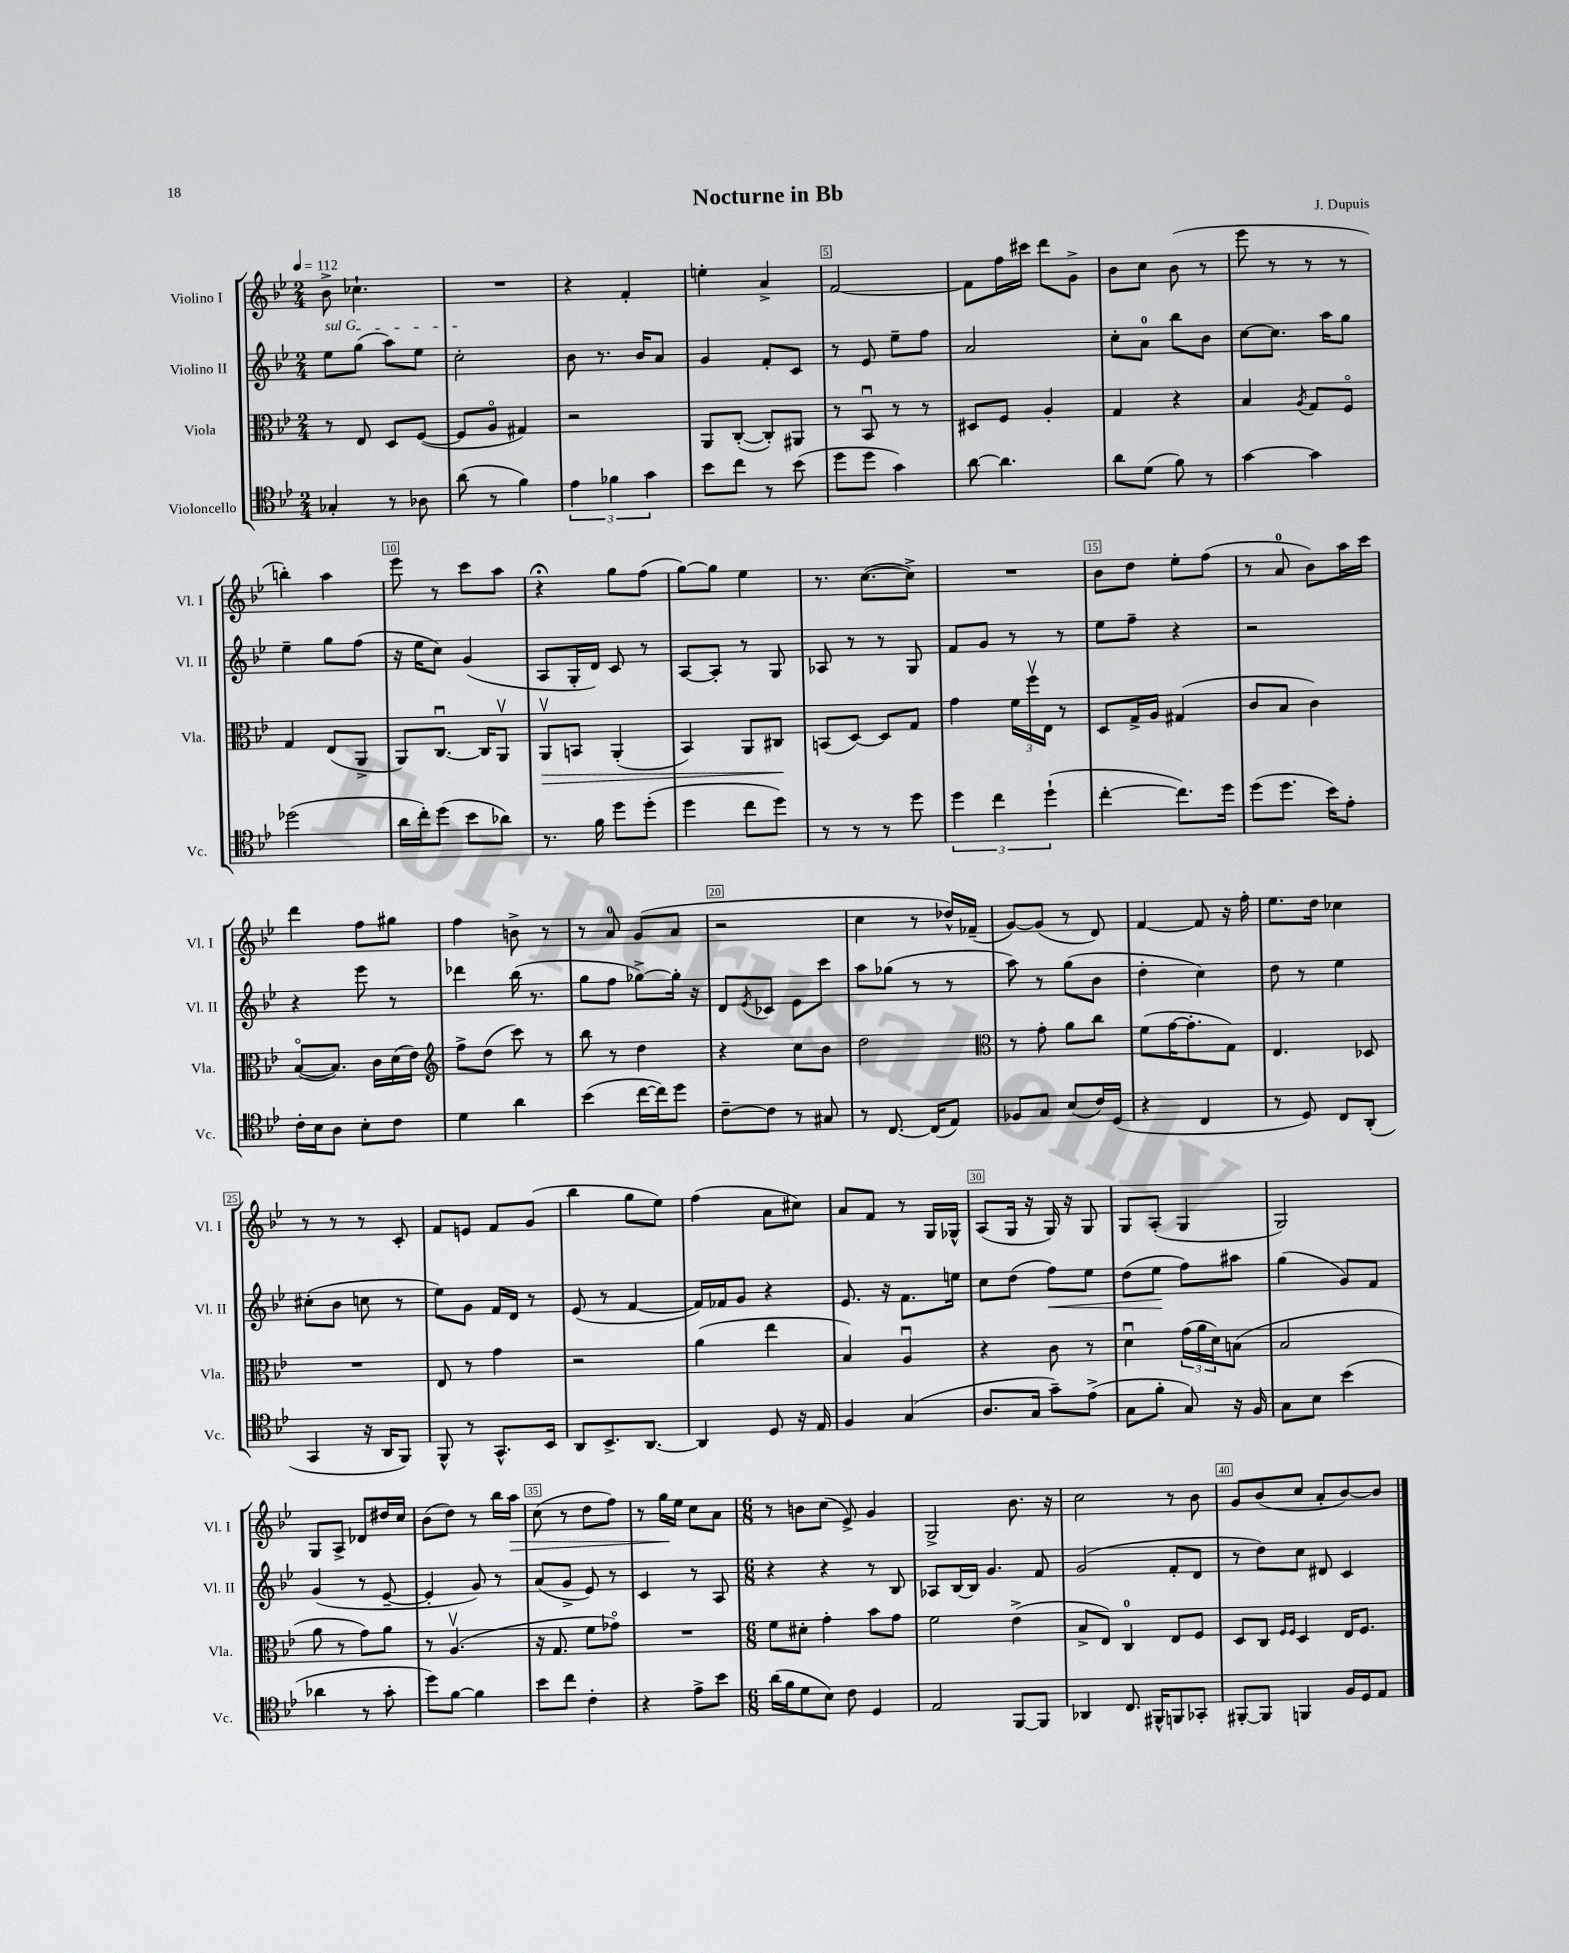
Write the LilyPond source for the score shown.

\header { title = "Nocturne in Bb" composer = "J. Dupuis" }
<<
\new StaffGroup <<
\new Staff = "s0" \with { instrumentName = "Violino I" shortInstrumentName = "Vl. I" } {
    \clef treble \key bes \major \numericTimeSignature \time 2/4 \tempo 4 = 112
    bes'8-> ces''4.-! |
    R2 |
    r4 f'4-. |
    e''4-. a'4-> |
    f'2~ |
    f'8 f''16 cis'''16 d'''8 g'8-> |
    bes'8 c''8 bes'8( r8 |
    ees'''8 r8 r8 r8 |
    b''4-.) a''4 |
    ees'''8 r8 c'''8 a''8 |
    r4\fermata g''8 f''8( |
    g''8~) g''8 ees''4 |
    r8. c''8.~( c''8->) |
    R2 |
    bes'8 d''8 ees''8-. f''8( |
    r8 a'8-0 bes'8) a''16 c'''16 |
    d'''4 f''8 gis''8 |
    f''4 b'8-> r8 |
    r8 a'8-0 g'8( a'8 |
    r2 |
    c''4 r8 des''16-^) fes'16--( |
    g'8~) g'8( r8 d'8) |
    f'4~ f'8 r16 f''16-. |
    ees''8. d''16 ces''4 |
    r8 r8 r8 c'8-. |
    f'8 e'8 f'8 g'8( |
    bes''4 g''8 ees''8) |
    f''4( a'8 cis''8) |
    a'8 f'8 r8 g16 ges16-^ |
    a8( g16 r16 g16) r16 g8 |
    g8 a8-.( g4 |
    g2) |
    g8 a8-> des'8 dis''16 c''16 |
    bes'8( d''8) r8 bes''16 a''16\> |
    c''8( r8 d''8 f''8) |
    r8 g''16\! ees''16 c''8 a'8 |
    \numericTimeSignature \time 6/8 r8 b'8 c''8( ees'8->) g'4 |
    g2-> bes'8. r16 |
    c''2 r8 bes'8 |
    g'8 bes'8( c''8 a'8-. bes'8~) bes'8 \bar "|." |
}
\new Staff = "s1" \with { instrumentName = "Violino II" shortInstrumentName = "Vl. II" } {
    \clef treble \key bes \major \numericTimeSignature \time 2/4
    \once \override TextSpanner.bound-details.left.text = \markup { \italic "sul G" } ees''8\startTextSpan g''8( a''8) ees''8 |
    c''2-.\stopTextSpan |
    bes'8 r8. bes'16 a'8 |
    g'4 f'8-. c'8 |
    r8 ees'8 ees''8-- f''8 |
    a'2 |
    c''8-. a'8-0 bes''8 bes'8 |
    c''8~ c''8. a''16 g''8 |
    ees''4-- g''8 f''8( |
    r16 ees''16 c''8) g'4( |
    a8 g16-. d'16) c'8 r8 |
    a8~ a8-. r8 g8 |
    aes8 r8 r8 g8 |
    f'8 g'8 r8 r8 |
    ees''8 f''8-- r4 |
    r2 |
    r4 ees'''8 r8 |
    des'''4 bes''16( r8. |
    g''8 f''8 ges''8~->) ges''16-. r16 |
    d'8 \acciaccatura { ees'8 } ces'8 ees'8 c'''8 |
    a''8 ges''8( r8 r8 |
    a''8) r8 g''8( bes'8 |
    d''4-. c''4) |
    d''8 r8 ees''4 |
    cis''8-.( bes'8 c''8 r8 |
    ees''8) g'8 f'16 d'16 r8 |
    ees'8( r8 f'4~ |
    f'16) fes'16 g'8 r4 |
    ees'8. r16 f'8. e''16 |
    c''8 d''8( f''8\<) ees''8 |
    d''8( ees''8\! f''8) ais''8 |
    g''4( g'8) f'8 |
    g'4( r8 ees'8~-- |
    ees'4-. g'8) r8 |
    a'8( g'8-> ees'8) r8 |
    c'4 r8 a8 |
    \numericTimeSignature \time 6/8 r4 r4 r8 bes8 |
    aes8 bes16~ bes16 g'4. f'8 |
    g'2( f'8-. d'8 |
    r8 d''8) c''8 dis'8 c'4 \bar "|." |
}
\new Staff = "s2" \with { instrumentName = "Viola" shortInstrumentName = "Vla." } {
    \clef alto \key bes \major \numericTimeSignature \time 2/4
    r8 ees8 d8 f8~( |
    f8 a8\flageolet gis4) |
    r2 |
    a,8 c8~-.( c8-.) ais,8 |
    r8 bes,8\downbow r8 r8 |
    dis8 f8 a4-. |
    g4 r4 |
    bes4 \acciaccatura { a8 } g8 f8\flageolet |
    g4 ees8( a,8-> |
    a,8) c8.~\downbow c16 a,8\upbow |
    a,8\upbow\> b,8 a,4-.( |
    bes,4) a,8 cis8\! |
    b,8( d8~) d8 g8 |
    g'4 \tuplet 3/2 { f'16 f''16\upbow ees16 } r8 |
    d8 g16-> a16 gis4( |
    c'8 bes8 c'4) |
    bes8~\flageolet( bes8.) c'16 d'16( ees'16) |
    \clef treble f''8-> d''8( c'''8) r8 |
    bes''8 r8 d''4 |
    r4 c''8 bes'8 |
    d''2 |
    \clef alto r8 g'8-. a'8 c''8 |
    f'8( g'16~ g'8.-. g8) |
    ees4. des8 |
    R2 |
    ees8 r8 g'4 |
    r2 |
    a'4( ees''4 |
    bes4) a4\downbow |
    r4 c'8 r8 |
    d'4\downbow \tuplet 3/2 { g'16( a'16 d'16) } b8( |
    bes2 |
    a'8 r8 g'8) a'8 |
    r8 a4.\upbow( |
    r16 g8. f'8 ges'8\flageolet) |
    R2 |
    \numericTimeSignature \time 6/8 f'8 dis'8-. g'4-. bes'8 g'8 |
    f'2 ees'4->( |
    bes8-> ees8) c4-0 ees8 f8 |
    d8 c8 \grace { f16 f16 } d4 ees16 f8. \bar "|." |
}
\new Staff = "s3" \with { instrumentName = "Violoncello" shortInstrumentName = "Vc." } {
    \clef tenor \key bes \major \numericTimeSignature \time 2/4
    ges4-. r8 aes8 |
    a'8( r8 f'4) |
    \tuplet 3/2 { ees'4 fes'4 g'4 } |
    bes'8 c''8 r8 bes'8( |
    d''8 d''8 g'4) |
    a'8~ a'4. |
    a'8 d'8( f'8) r8 |
    g'4~ g'4 |
    des''2( |
    a'16 c''16-.) d''8( bes'8 aes'8) |
    r8. f'16 d''8 d''8-.( |
    d''4 c''8 d''8) |
    r8 r8 r8 d''8 |
    \tuplet 3/2 { d''4 c''4 d''4-!( } |
    c''4~-. c''8.) d''16 |
    d''8( d''8. bes'16) ees'8-. |
    c'16-. bes16 a8 bes8-. c'8 |
    d'4 a'4 |
    bes'4( c''16~ c''16) d''8 |
    c'8~-- c'8 r8 gis8 |
    r8 c8.~ c16( ees8) |
    fes8 g8 bes8( c'16) d16( |
    r4 c4 |
    r8 d8) c8 a,8-.( |
    g,4 r16 a,16 f,8) |
    f,8-^ r8 g,8.-^ bes,16 |
    a,8 bes,8.-> a,8.~ |
    a,4 d8 r16 ees16 |
    f4 g4( |
    a8. g16 g'8--) ees'8->( |
    g8 f'8-. g8) r16 f16 |
    g8 bes8 bes'4( |
    aes'4 r8 g'8-. |
    d''8) f'8~ f'4 |
    bes'8 c''8 c'4-. |
    r4 ees'8-> bes'8 |
    \numericTimeSignature \time 6/8 a'16( f'16 d'8 bes8) c'8 d4 |
    ees2 f,8~ f,8 |
    aes,4 c8. fis,16-^ f,8 ges,8-. |
    fis,8~-. fis,8 f,4 f16 d16 ees8 \bar "|." |
}
>>
>>
\layout { \context { \Score \override BarNumber.break-visibility = ##(#f #t #t) barNumberVisibility = #(every-nth-bar-number-visible 5) \override BarNumber.stencil = #(make-stencil-boxer 0.1 0.3 ly:text-interface::print) } }
